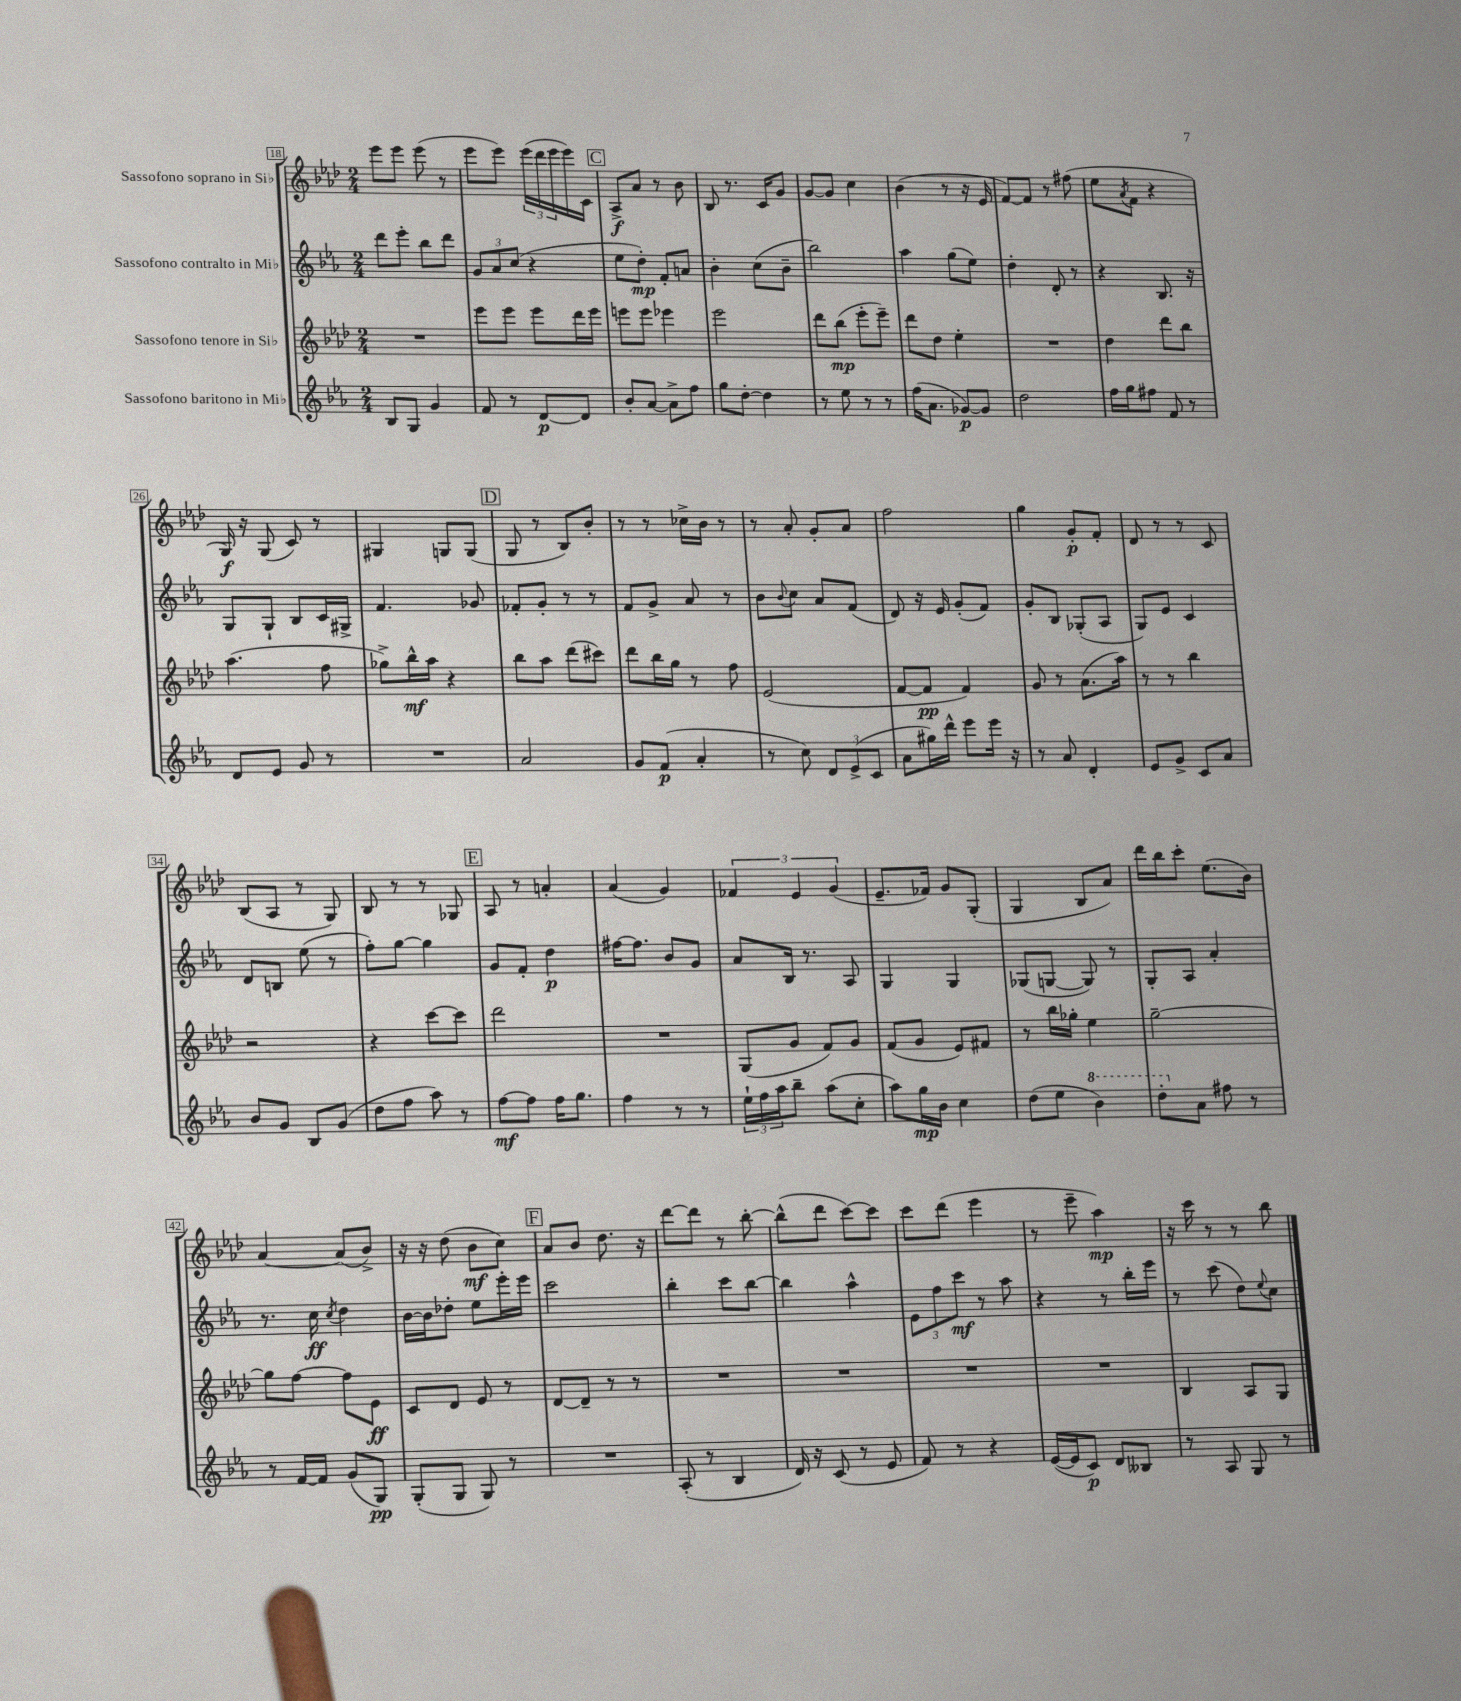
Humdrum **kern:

**kern	**kern	**kern	**kern
*staff4	*staff3	*staff2	*staff1
*clefG2	*clefG2	*clefG2	*clefG2
*k[b-e-a-]	*k[b-e-a-d-]	*k[b-e-a-]	*k[b-e-a-d-]
*M2/4	*M2/4	*M2/4	*M2/4
8B-	2r	8ddd	8eee-
8G	.	8eee-'	8eee-
4g	.	8bb-	(8eee-
.	.	8ddd	8r
=	=	=	=
8f	8eee-	12g	8eee-
.	.	12a-	.
8r	8eee-	.	8eee-)
.	.	(12cc	.
[8d	8eee-	4r	(24eee-
.	.	.	24ddd-
.	.	.	24eee-
8d]	16ddd-	.	16eee-)
.	16eee-	.	16c
=	=	=	=
8b-'	8eee	8ee-	8A-^
[8a-	8eee	8dd')	8a-
8a-^]	4eee-	8f'	8r
8ff	.	8a	8b-
=	=	=	=
8gg	2eee-	4b-'	8B-
[8dd'	.	.	8.r
4dd]	.	(8cc	.
.	.	.	16c
.	.	8b-~	8g
=	=	=	=
8r	8ddd-	2bb-)	[8g
8ee-	(8bb-	.	8g]
8r	8eee-'	.	4cc
8r	8eee-~)	.	.
=	=	=	=
(16ff	8ddd-	4aa-	(4b-
8.a-	.	.	.
.	8dd-	.	.
[8g-)	4ee-'	(8gg	8r
8g-]	.	8ee-)	16r
.	.	.	16e-
=	=	=	=
2dd	2r	4dd'	[8f)
.	.	.	8f]
.	.	8d'	8r
.	.	8r	(8ff#
=	=	=	=
16ff	4dd-	4r	8ee-
16gg	.	.	.
.	.	.	8qa-
8ff#	.	.	8f
8f	8ddd-	8.B-	4r
8r	8bb-	.	.
.	.	16r	.
=	=	=	=
8d	(4.aa-	8G	16G)
.	.	.	16r
8e-	.	8G`	(8G
8g	.	8B-	8c)
8r	8ff	16c	8r
.	.	16G#^	.
=	=	=	=
2r	8gg-^)	4.f	4G#
.	16bb-^^	.	.
.	16aa-	.	.
.	4r	.	8G
.	.	8g-	(8G
=	=	=	=
2a-	8bb-	8f-'	8G
.	8aa-	8g'	8r
.	(8ddd-	8r	8B-)
.	8ccc#)	8r	8b-'
=	=	=	=
8g	8ddd-	8f	8r
(8f	16bb-	8g^	8r
.	16gg	.	.
4a-'	8r	8a-	16cc-^
.	.	.	16b-
.	8ff	8r	8r
=	=	=	=
8r	(2e-	8b-	8r
.	.	8qqb-	.
8cc)	.	8cc	8a-'
12d	.	8a-	8g'
(12e-^	.	.	.
.	.	(8f	8a-
12c	.	.	.
=	=	=	=
8a-	[8f	8d)	2ff
16gg#)	8f]	16r	.
16ddd^^	.	16e-	.
8eee-	4f)	(8g'	.
16eee-	.	8f)	.
16r	.	.	.
=	=	=	=
8r	8g	8g'	4gg
8a-	8r	8B-	.
4d'	(8.a-	(8G-'	8g'
.	.	8A-	8f'
.	16aa-)	.	.
=	=	=	=
8e-	8r	8G)	8d-
8g^	8r	8e-	8r
8c	4bb-	4c	8r
8a-	.	.	8c
=	=	=	=
8b-	2r	8d	(8B-
8g	.	8B	8A-
8B-	.	(8ee-	8r
(8g	.	8r	8G)
=	=	=	=
8dd	4r	8ff')	8B-
8ff	.	[8gg	8r
8aa-)	[8ccc	4gg]	8r
8r	8ccc]	.	8G-
=	=	=	=
[8ff	2ddd-	8g	8A-
8ff]	.	8f'	8r
16ff	.	4dd	4a'
8.gg	.	.	.
=	=	=	=
4ff	2r	[16ff#	(4a-
.	.	8.ff#]	.
8r	.	8b-	4g)
8r	.	8g	.
=	=	=	=
24ee-`	(8G	8a-	6f-
24ff	.	.	.
24aa-	.	.	.
8bb-~	8g	16B-	.
.	.	.	6e-
.	.	8.r	.
(8aa-	8f)	.	.
.	.	.	(6g
8cc'	8g	8A-	.
=	=	=	=
8aa-)	(8f	4G	8.e-~
16gg	8g	.	.
16b-	.	.	16f-)
4cc	8e-)	4G	8g
.	8f#	.	(8G'
=	=	=	=
(8dd	8r	(8G-	4G
8ee-	16bb-	[8G	.
.	16gg-'	.	.
4bb-)	4ee-	8G])	8B-
.	.	8r	8a-)
=	=	=	=
8ddd'	[2gg~	8G'	16ddd-
.	.	.	16bb-
8a-	.	8A-	8ccc'
8ff#	.	4a-'	(8.ee-
8r	.	.	.
.	.	.	16b-)
=	=	=	=
8r	8gg]	8.r	[4a-
[16f	[8ff	.	.
16f]	.	16cc	.
.	.	8qcc	.
(8g	8ff]	4dd	(8a-]
8G)	8e-	.	8b-^)
=	=	=	=
(8G'	8c	[16b-	16r
.	.	16b-]	16r
8G	8d-	8dd-'	(8dd-
8G)	8e-	8ee-	8b-
8r	8r	16eee-'	8cc)
.	.	16eee-	.
=	=	=	=
2r	[8d-	2ccc	8a-
.	8d-~]	.	8b-
.	8r	.	8.dd-
.	8r	.	.
.	.	.	16r
=	=	=	=
(8A-'	2r	4bb-'	[8ddd-
8r	.	.	8ddd-]
4B-	.	8ccc	8r
.	.	[8bb-	[8bb-'
=	=	=	=
16d)	2r	4bb-]	(8bb-^^]
16r	.	.	.
(8c	.	.	8ddd-
8r	.	4aa-^^	[8ccc)
8e-	.	.	8ccc]
=	=	=	=
8f)	2r	12e-	8ccc
.	.	12ff	.
8r	.	.	(8ddd-
.	.	12ccc	.
4r	.	8r	4eee-
.	.	8aa-	.
=	=	=	=
([16e-	2r	4r	8r
16e-]	.	.	.
8c)	.	.	8eee-~
8d	.	8r	4aa-)
8B--	.	16bb-'	.
.	.	16eee-	.
=	=	=	=
8r	4B-	8r	16r
.	.	.	16ccc
8A-	.	(8ccc	8r
8G	8A-	8dd)	8r
.	.	8qqee-	.
8r	8G	8cc	8bb-
==	==	==	==
*-	*-	*-	*-
